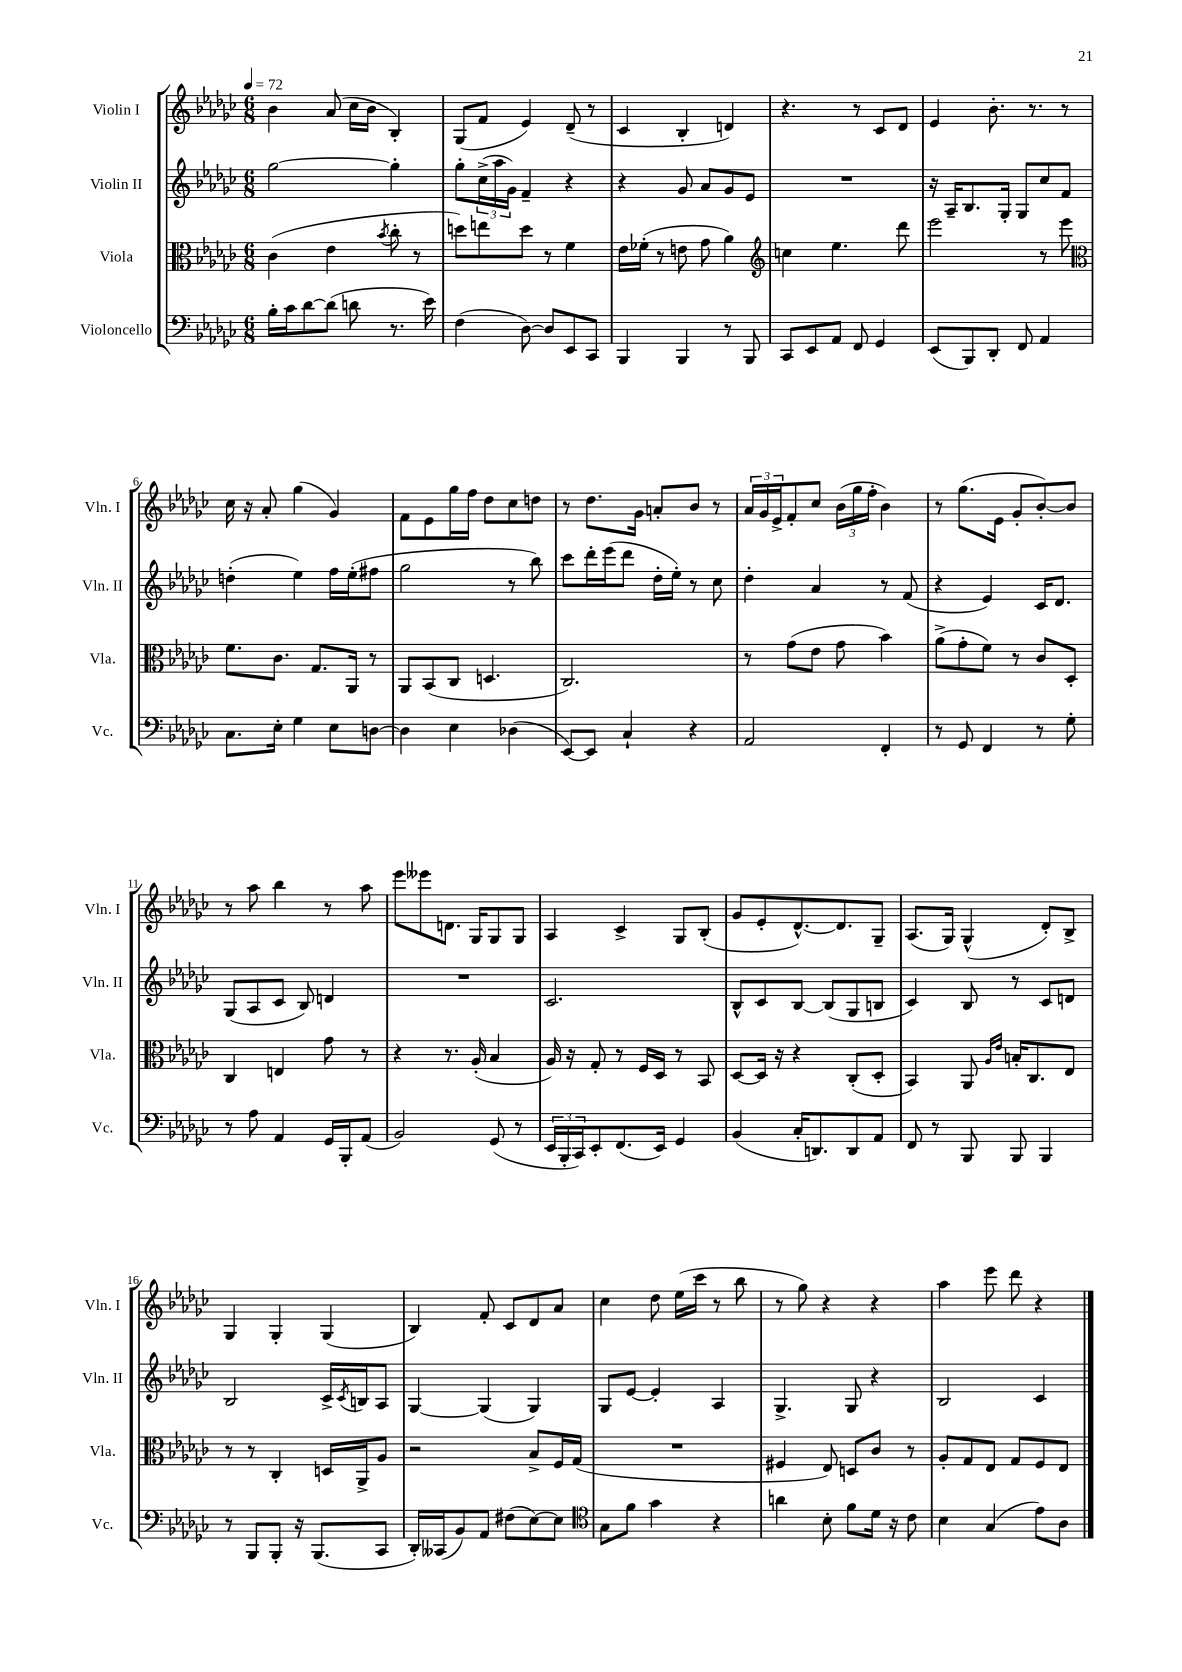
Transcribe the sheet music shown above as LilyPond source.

<<
\new StaffGroup <<
\new Staff = "s0" \with { instrumentName = "Violin I" shortInstrumentName = "Vln. I" } {
    \clef treble \key ges \major \numericTimeSignature \time 6/8 \tempo 4 = 72
    bes'4 aes'8( ces''16 bes'16 bes4-.) |
    ges8( f'8 ees'4) des'8--( r8 |
    ces'4 bes4-. d'4) |
    r4. r8 ces'8 des'8 |
    ees'4 bes'8.-. r8. r8 |
    ces''16 r16 aes'8-. ges''4( ges'4) |
    f'8 ees'8 ges''16 f''16 des''8 ces''8 d''8 |
    r8 des''8. ges'16 a'8-. bes'8 r8 |
    \tuplet 3/2 { aes'16 ges'16 ees'16-> } f'8-. ces''8 \tuplet 3/2 { bes'16( ges''16 f''16-. } bes'4) |
    r8 ges''8.( ees'16 ges'8-. bes'8~-.) bes'8 |
    r8 aes''8 bes''4 r8 aes''8 |
    ees'''8 eeses'''8 d'8. ges16 ges8 ges8 |
    aes4 ces'4-> ges8 bes8-.( |
    ges'8 ees'8-. des'8.~-^) des'8. ges8-- |
    aes8.( ges16) ges4-^( des'8-.) bes8-> |
    ges4 ges4-. ges4( |
    bes4) f'8-. ces'8 des'8 aes'8 |
    ces''4 des''8 ees''16( ces'''16 r8 bes''8 |
    r8 ges''8) r4 r4 |
    aes''4 ees'''8 des'''8 r4 \bar "|." |
}
\new Staff = "s1" \with { instrumentName = "Violin II" shortInstrumentName = "Vln. II" } {
    \clef treble \key ges \major \numericTimeSignature \time 6/8
    ges''2~ ges''4-. |
    ges''8-. \tuplet 3/2 { ces''16->( aes''16 ges'16) } f'4-- r4 |
    r4 ges'8 aes'8 ges'8 ees'8 |
    R2. |
    r16 aes16-- bes8. ges16-. ges8 ces''8 f'8 |
    d''4-.( ees''4) f''16 ees''16-.( fis''8 |
    ges''2 r8 bes''8) |
    ces'''8 des'''16-. ees'''16( des'''8 des''16-. ees''16-.) r8 ces''8 |
    des''4-. aes'4 r8 f'8( |
    r4 ees'4) ces'16 des'8. |
    ges8( aes8 ces'8 bes8) d'4 |
    R2. |
    ces'2. |
    bes8-^ ces'8 bes8~ bes8( ges8 b8 |
    ces'4) bes8 r8 ces'8 d'8 |
    bes2 ces'16-> \acciaccatura { ces'8 } b16 aes8 |
    ges4~ ges4( ges4) |
    ges8 ees'8~ ees'4-. aes4 |
    ges4.-> ges8 r4 |
    bes2 ces'4 \bar "|." |
}
\new Staff = "s2" \with { instrumentName = "Viola" shortInstrumentName = "Vla." } {
    \clef alto \key ges \major \numericTimeSignature \time 6/8
    ces'4( ees'4 \acciaccatura { bes'8 } ces''8-. r8 |
    d''8) e''8 d''8 r8 f'4 |
    ees'16 fes'16-.( r8 e'8 ges'8 aes'4) |
    \clef treble c''4 ees''4. des'''8 |
    ees'''2 r8 ees'''8 |
    \clef alto f'8. ces'8. ges8. aes,16 r8 |
    aes,8 bes,8( ces8 d4. |
    ces2.) |
    r8 ges'8( ees'8 ges'8 bes'4) |
    aes'8->( ges'8-. f'8) r8 ces'8 des8-. |
    ces4 e4 ges'8 r8 |
    r4 r8. aes16-.( bes4 |
    aes16) r16 ges8-. r8 f16 des16 r8 bes,8 |
    des8~ des16 r16 r4 ces8-.( des8-. |
    bes,4) aes,8 \grace { aes16 ees'16 } b16-. ces8. ees8 |
    r8 r8 ces4-. d16 aes,16-> aes8 |
    r2 bes8-> f16 ges16( |
    R2. |
    fis4 ees8) d8 ces'8 r8 |
    aes8-. ges8 ees8 ges8 f8 ees8 \bar "|." |
}
\new Staff = "s3" \with { instrumentName = "Violoncello" shortInstrumentName = "Vc." } {
    \clef bass \key ges \major \numericTimeSignature \time 6/8
    bes16-. ces'16 des'8~ des'8( d'8 r8. ees'16) |
    f4( des8~) des8 ees,8 ces,8 |
    bes,,4 bes,,4 r8 bes,,8 |
    ces,8 ees,8 aes,8 f,8 ges,4 |
    ees,8( bes,,8) des,8-. f,8 aes,4 |
    ces8. ees16-. ges4 ees8 d8~ |
    d4 ees4 des4( |
    ees,8~) ees,8 ces4-! r4 |
    aes,2 f,4-. |
    r8 ges,8 f,4 r8 ges8-. |
    r8 aes8 aes,4 ges,16 bes,,16-. aes,8( |
    bes,2) ges,8( r8 |
    \tuplet 3/2 { ees,16 bes,,16-. ces,16) } ees,8-. f,8.( ees,16) ges,4 |
    bes,4( ces16-. d,8.) d,8 aes,8 |
    f,8 r8 bes,,8 bes,,8 bes,,4 |
    r8 bes,,8 bes,,8-. r16 bes,,8.( ces,8 |
    des,16-.) ceses,16( bes,8) aes,8 fis8( ees8~) ees8 |
    \clef tenor ges8 f'8 ges'4 r4 |
    a'4 bes8-. f'8 des'16 r16 ces'8 |
    bes4 ges4( ees'8) aes8 \bar "|." |
}
>>
>>
